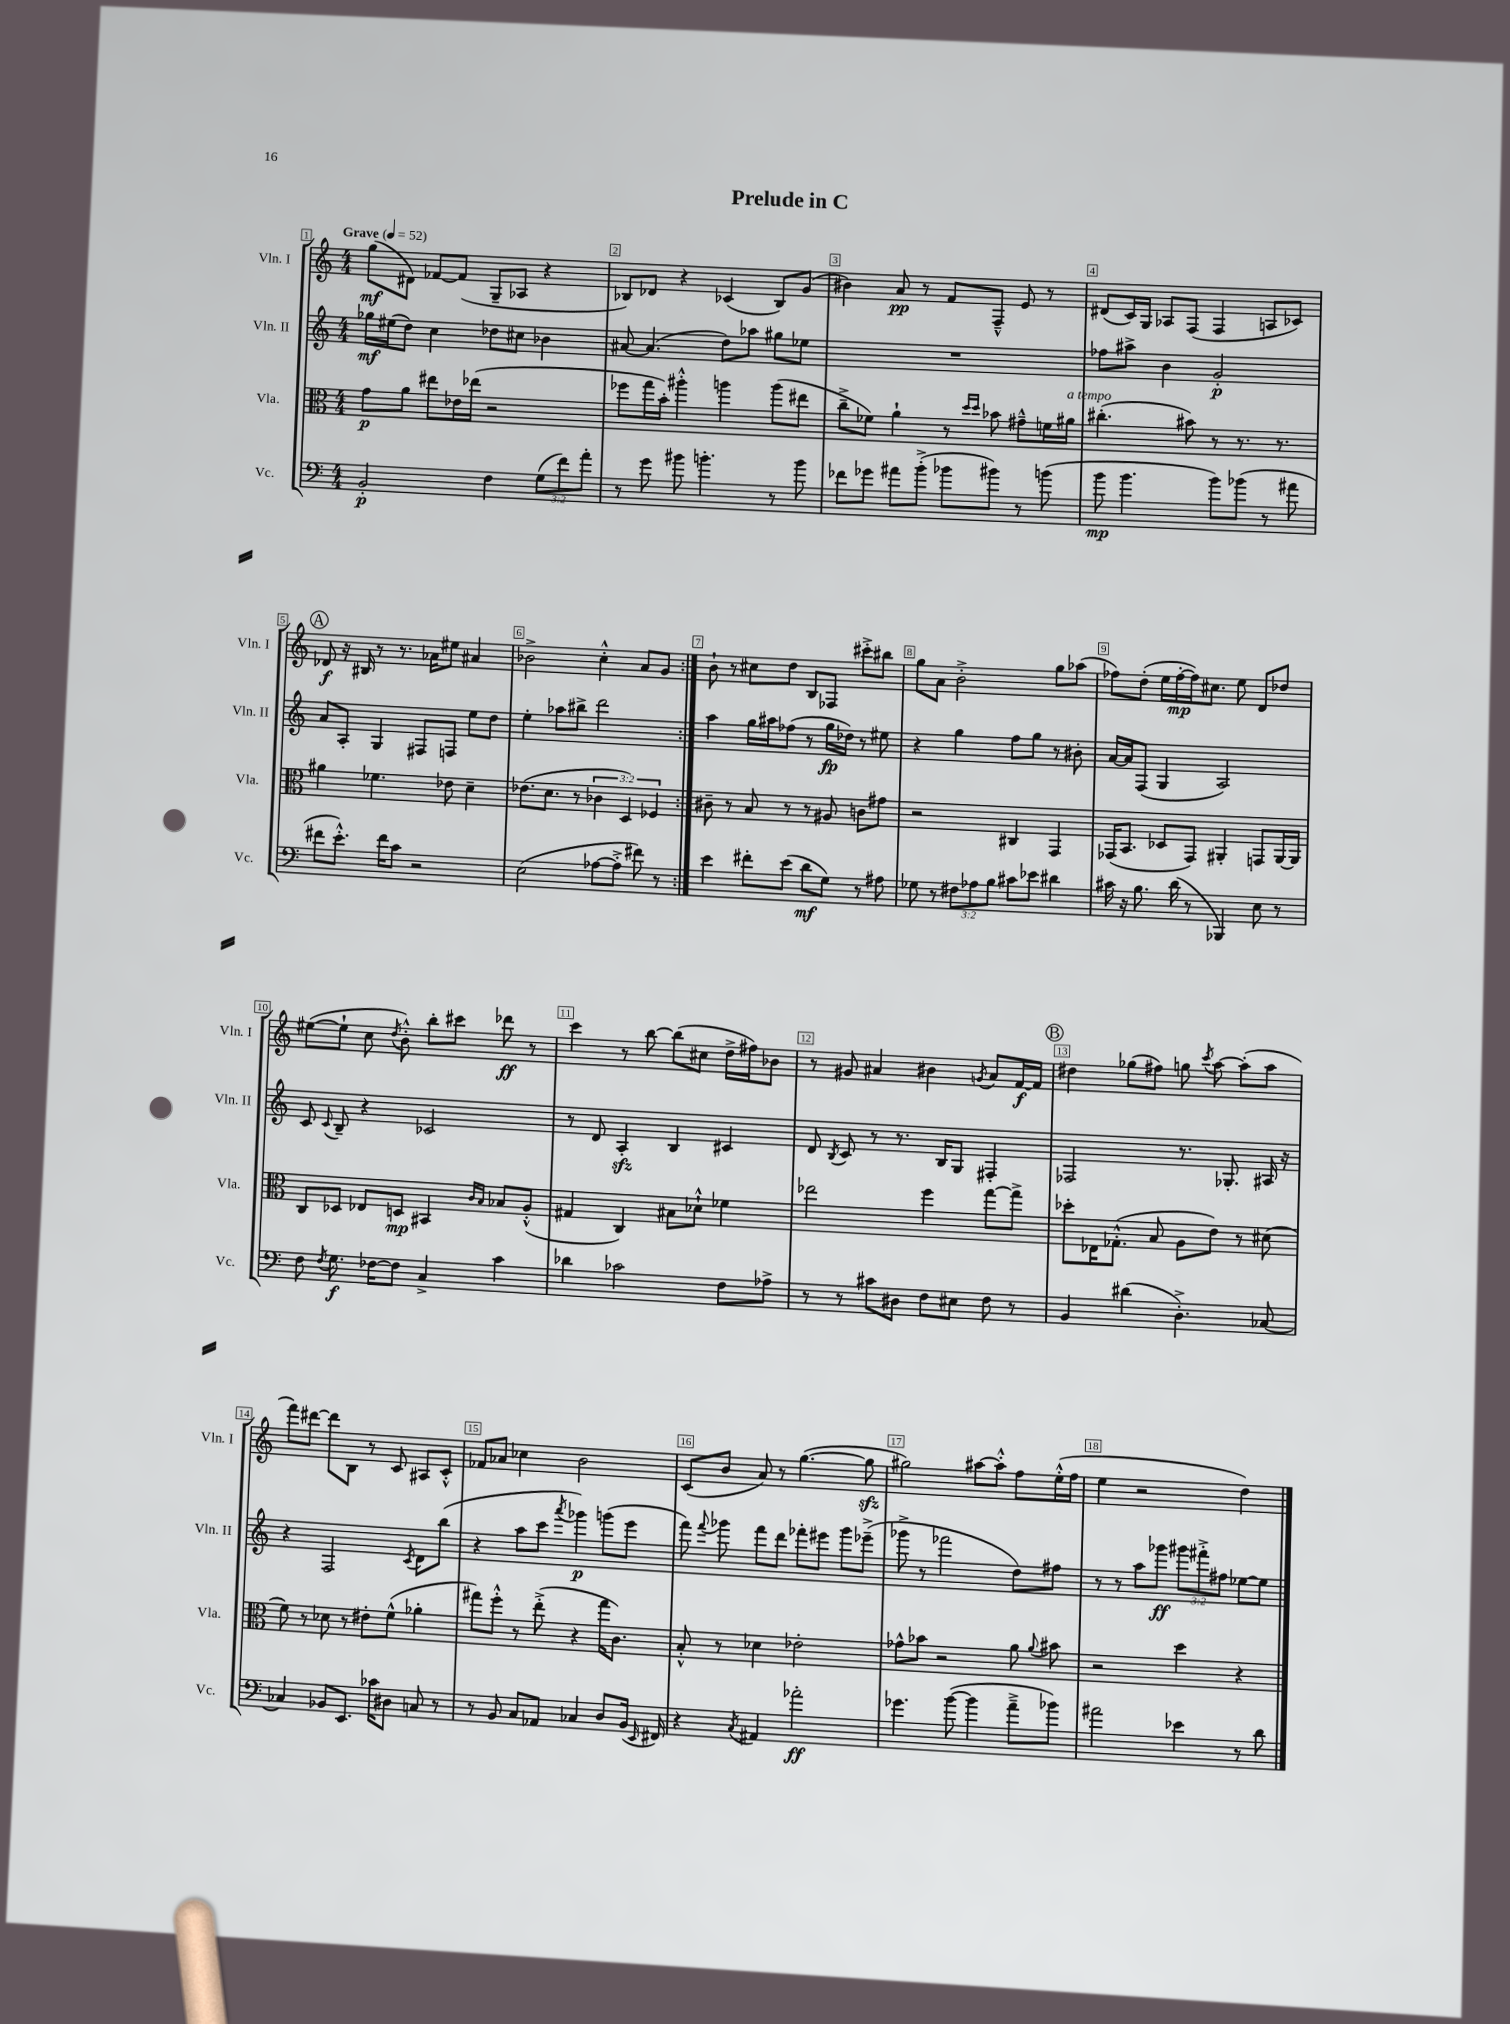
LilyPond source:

\header { title = "Prelude in C" }
<<
\new StaffGroup <<
\new Staff = "s0" \with { instrumentName = "Vln. I" shortInstrumentName = "Vln. I" } {
    \clef treble \key c \major \numericTimeSignature \time 4/4 \tempo "Grave" 4 = 52
    \autoBeamOff \repeat volta 2 { g''8[\mf( dis'8]) fes'8[~ fes'8]( g8[-- aes8] r4 |
    bes8[) des'8] r4 ces'4( bes8[) g'8]( |
    bis'4) a'8\pp r8 f'8[ f8]---^ e'8 r8 |
    dis'8[( c'16) g16] aes8[ f8]( f4 a8[ ces'8]) |
    \mark \markup { \circle "A" } des'8\f r16 bis16 r8 r8. aes'16[ eis''8] ais'4 |
    bes'2-> c''4-.-^ a'8[ g'8] | }
    b'8-! r8 cis''8[ d''8] b8[ fes8] cis'''8[-.-> bis''8] |
    g''8[ a'8] b'2-.-> g''8[ aes''8]( |
    fes''8[) d''8]-.( e''16[ fes''16~-.\mp fes''16) cis''8.] e''8 d'8[ des''8] |
    eis''8[~( eis''8]-! c''8 \acciaccatura { d''8 } b'8-.-^) b''8[-. cis'''8] des'''8\ff r8 |
    c'''4 r8 b''8~ b''8[( cis''8] d''16[-> fis''16) bes'8] |
    r8 gis'8 ais'4 bis'4 \acciaccatura { g'8 } ais'8[ f'16~\f f'16] |
    \mark \markup { \circle "B" } dis''4 ges''8[( fis''8]) g''8 \acciaccatura { c'''8 } a''8~ a''8[-.( a''8] |
    f'''8[) dis'''8]~ dis'''8[ b8] r8 c'8 ais8[ c'8]-.-^ |
    fes'8[ aes'8] ces''4 b'2 |
    c'8[( b'8] a'8) r8 g''4.~( g''8\sfz |
    gis''2) ais''8[~ ais''8]-.-^ f''8[ e''16-.-^( f''16] |
    e''4 r2 d''4) \bar "|." |
}
\new Staff = "s1" \with { instrumentName = "Vln. II" shortInstrumentName = "Vln. II" } {
    \clef treble \key c \major \numericTimeSignature \time 4/4 \override Staff.TupletNumber.text = #tuplet-number::calc-fraction-text
    \autoBeamOff \repeat volta 2 { ges''16[\mf eis''16( d''8]) c''4 des''8[ cis''8] bes'4 |
    ais'8~ ais'4.( d''8[) aes''8] gis''8[ ees''8] |
    R1 |
    fes''8[ ais''8]-> b'4 g'2-.\p |
    \mark \markup { \circle "A" } a'8[ a8]-. g4 fis8[ f8] e''8[ d''8] |
    e''4-. aes''8[ bis''8]-> d'''2 | }
    a''4 g''16[ ais''16 fes''8]( r8 g''16[\fp des''16]) r8 eis''8 |
    r4 g''4 f''8[ g''8] r8 bis'8-. |
    a'16[~ a'16 f8]( g4 a2) |
    c'8 \appoggiatura { c'8 } b8-- r4 ces'2 |
    r8 d'8 a4-.\sfz b4 cis'4 |
    d'8 \acciaccatura { b8 } c'8 r8 r8. b16[ g8] fis4-. |
    \mark \markup { \circle "B" } fes2 r8. ges8.-. ais16 r16 |
    r4 f2 \acciaccatura { c'8 } d'8[ b''8]( |
    r4 a''8[ c'''8] \acciaccatura { a'''8 } ges'''4\p) g'''8[( e'''8] |
    f'''8) \appoggiatura { f'''8 } ges'''8 f'''8[ d'''8] fes'''8[-. eis'''8] ges'''8[ ees'''8]--->( |
    ges'''8-> r8 fes'''2 d''8[) fis''8] |
    r8 r8 a''8[ ges'''8]\ff \tuplet 3/2 { gis'''8[ fis'''8-.-> fis''8] } ees''8[~ ees''8] \bar "|." |
}
\new Staff = "s2" \with { instrumentName = "Vla." shortInstrumentName = "Vla." } {
    \clef alto \key c \major \numericTimeSignature \time 4/4 \override Staff.TupletNumber.text = #tuplet-number::calc-fraction-text
    \autoBeamOff \repeat volta 2 { g'8[\p a'8] eis''8[ ees'16 ees''16]( r2 |
    fes''8[ g''16 b'16]-.) ais''4-.-^ a''4 a''8[( eis''8] |
    c''8[---> fes'8]) a'4-! r8 \grace { d''16[ d''16] } bes'8 gis'8[---^ f'16 ais'16]^\markup { \italic "a tempo" } |
    cis''4.-.( bis'8) r8 r8. r8. |
    \mark \markup { \circle "A" } ais'4 fes'4. ees'8 d'4-- |
    ees'8.[( d'8.] r8 \tuplet 3/2 { ces'4 d4) fes4 } | }
    cis'8-- r8 b8 r8 r8 ais8 c'8[ gis'8] |
    r2 cis4 g,4 |
    ges,16[( b,8.] des8[ ges,8]) ais,4-. g,8[ ais,16~ ais,16] |
    c8[ des8] ees8[ d8]\mp bis,4 \grace { c'16[ b16] } bes8[ a8]-.-^( |
    gis4 c4) bis8[ des'8]-!-^ fes'4 |
    ees''2 f''4 g''8[~ g''8]-> |
    \mark \markup { \circle "B" } des''8[-. ees16 ges8.]-.-^( b8 a8[ e'8]) r8 dis'8( |
    f'8) r8 des'8 r8 eis'8[-. f'8]-^( aes'4-. |
    gis''8[) f''8]-.-^ r8 e''8-.->( r4 gis''16[ c'8.]) |
    b8-.-^ r8 des'4 ees'2-. |
    ges'8[-^ bes'8] r2 a'8 \appoggiatura { a'8 } bis'8 |
    r2 d''4 r4 \bar "|." |
}
\new Staff = "s3" \with { instrumentName = "Vc." shortInstrumentName = "Vc." } {
    \clef bass \key c \major \numericTimeSignature \time 4/4 \override Staff.TupletNumber.text = #tuplet-number::calc-fraction-text
    \autoBeamOff \repeat volta 2 { b,2-.\p f4 \tuplet 3/2 { g8[( f'8) a'8]-. } |
    r8 g'8 bis'8 b'4.-. r8 b'8 |
    fes'8[ ges'8] ais'8[ b'8]-.->( bes'8[ bis'8]) r8 b'8( |
    b'8\mp b'4. b'8[) bes'8]( r8 ais'8 |
    \mark \markup { \circle "A" } fis'8[ e'8.]-.-^) fis'16[ c'8] r2 |
    e2( aes8[~ aes8]-.-> fis'8) r8 | }
    e'4 fis'8[-. e'8]( d'8[\mf g8]) r8 ais8 |
    ges8 r8 \tuplet 3/2 { fis8[ aes8 b8] } cis'8[ ees'8] dis'4 |
    cis'16 r16 b8. d'16( r8 bes,,4) e8 r8 |
    f8 \acciaccatura { f8 } g8.\f fes16[~ fes8] c4-> c'4 |
    des'4 ces'2 f8[ aes8]-> |
    r8 r8 cis'8[ dis8] f8[ eis8] f8 r8 |
    \mark \markup { \circle "B" } b,4 dis'4( d4.-.->) ces8~ |
    ces4 bes,8[ e,8.] ces'16[ dis8] c8 r8 |
    r8 b,8 c8[ aes,8] ces4 d8[ b,16]( \grace { e,16 } fis,16) |
    r4 \acciaccatura { c8 } ais,4 aes'2-.\ff |
    ges'4. b'8~( b'4 a'8[---> bes'8]) |
    ais'2 ees'4 r8 d'8 \bar "|." |
}
>>
>>
\layout { \context { \Score \override BarNumber.break-visibility = ##(#f #t #t) barNumberVisibility = #all-bar-numbers-visible \override BarNumber.stencil = #(make-stencil-boxer 0.1 0.3 ly:text-interface::print) } }
